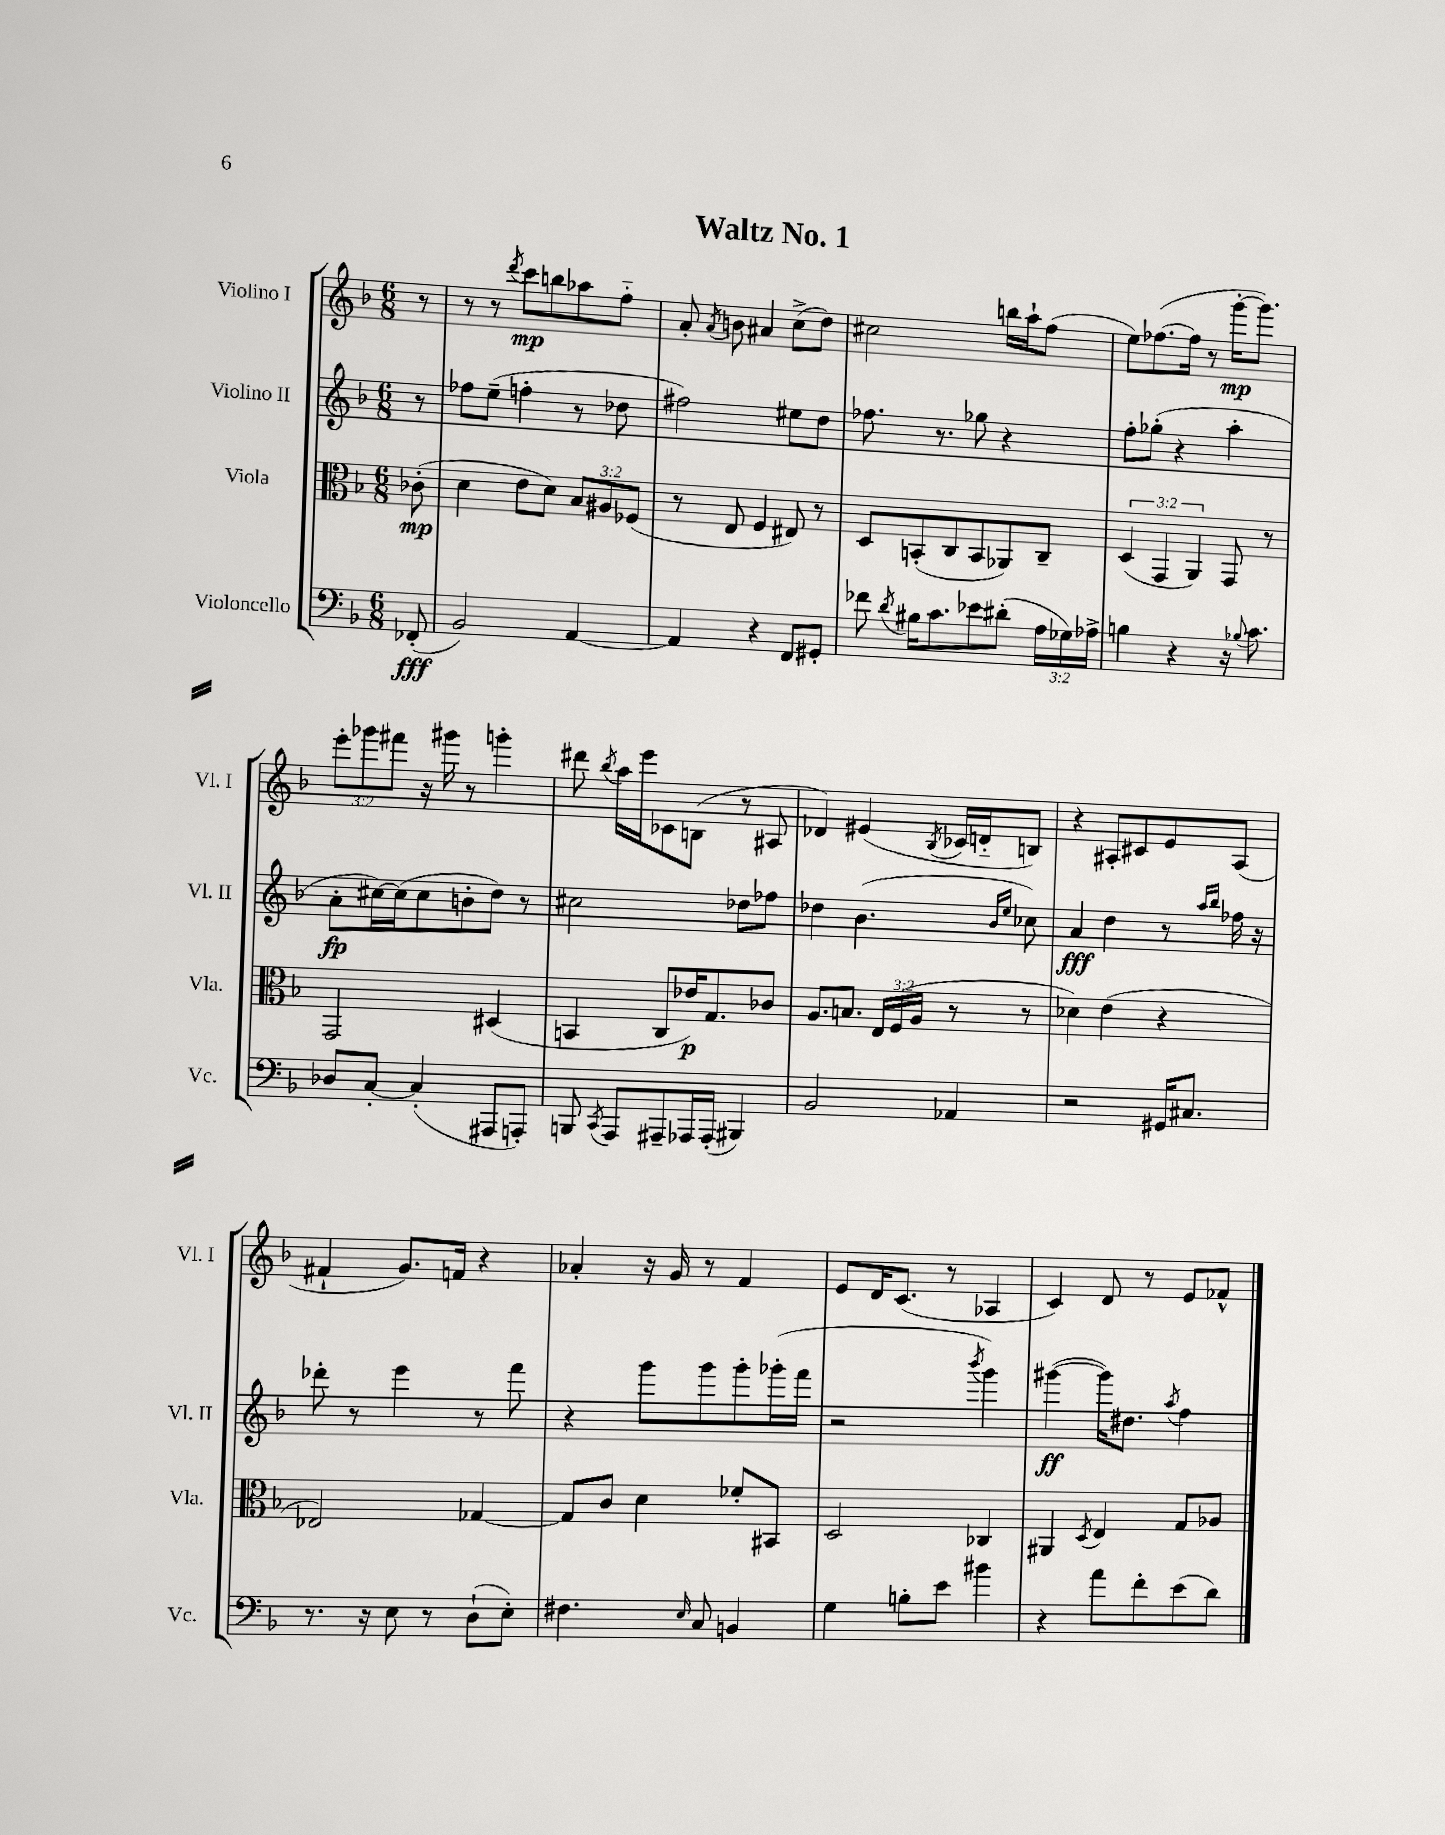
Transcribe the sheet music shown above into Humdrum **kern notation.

**kern	**kern	**kern	**kern
*staff4	*staff3	*staff2	*staff1
*clefF4	*clefC3	*clefG2	*clefG2
*k[b-]	*k[b-]	*k[b-]	*k[b-]
*M6/8	*M6/8	*M6/8	*M6/8
(8FF-'	(8c-'	8r	8r
=	=	=	=
2BB-)	4d	8ff-	8r
.	.	(8ee~	8r
.	.	.	8qddd
.	8e	4ff'	8ccc
.	8d)	.	8bb
[4AA	12B-	8r	8aa-
.	12A#	.	.
.	.	8dd-	8ff'~
.	(12F-	.	.
=	=	=	=
4AA]	8r	2ff#)	8a'
.	.	.	8qa
.	8E	.	8b
4r	4F	.	4a#
8FF	8E#)	8ee#	(8cc^
8GG#'	8r	8dd	8dd)
=	=	=	=
8f-	8D	8.ff-	2cc#
8qd	.	.	.
16B#	(8BB'	.	.
8.c	.	8.r	.
.	8C	.	.
8e-	8BB	8gg-	.
(8d#'	8AA-)	4r	16bb
.	.	.	16aa`
24A	8C~	.	(8ff
24G-)	.	.	.
24A-^	.	.	.
=	=	=	=
4B	(6D	8ff'	8ee)
.	.	(8gg-'	([8.ff-
.	6GG	.	.
4r	.	4r	.
.	.	.	16ff-]
.	6AA)	.	.
.	.	.	8r
16r	8GG	4aa'	[16ggg'
8qqB-	.	.	.
8.c	.	.	8.ggg])
.	8r	.	.
=	=	=	=
8D-	2GG	8a'	12eee'
.	.	.	12ggg-
[8C'	.	[16cc#)	.
.	.	.	12fff#
.	.	(16cc#]	.
(4C']	.	8cc#	16r
.	.	.	16ggg#
.	.	8b'	8r
8AAA#	(4D#	8dd)	4ggg'
8AAA')	.	8r	.
=	=	=	=
8BBB	4BB	2cc#	8ddd#
8qCC	.	.	8qbb-
8AAA	.	.	16aa
.	.	.	16eee
8AAA#~	8C	.	8c-
16AAA-	16e-)	.	(8B
(16AAA-'	8.G	.	.
4BBB#)	.	8dd-	8r
.	8c-	8ff-	8A#
=	=	=	=
2BB-	8.A	4dd-	4d-)
.	8.B	.	.
.	.	(4.b-	(4e#
.	24E	.	.
.	(24F	.	.
.	24A	.	.
.	.	.	8qB-
4AA-	8r	.	16c-
.	.	.	16d'~
.	.	16qqb-	.
.	.	16qqee	.
.	8r	8cc-)	8B)
=	=	=	=
2r	4d-)	4a	4r
.	(4e	4dd	8A#'
.	.	.	8c#
16GG#	4r	8r	8e
8.C#	.	.	.
.	.	16qqaa	.
.	.	16qqbb-	.
.	.	16ff-	(8A#
.	.	16r	.
=	=	=	=
8.r	2E-)	8ddd-'	4f#`
.	.	8r	.
16r	.	.	.
8E	.	4eee	8.g)
8r	.	.	.
.	.	.	16f
(8D`	[4G-	8r	4r
8E')	.	8fff	.
=	=	=	=
4.F#	8G-]	4r	4a-'
.	8c	.	.
.	4d	8ggg	16r
.	.	.	16g
16qqE	.	.	.
8C	.	8ggg	8r
4BB	8f-'	8ggg'	4f
.	8BB#	(16ggg-'	.
.	.	16fff	.
=	=	=	=
4G	2D	2r	8e
.	.	.	16d
.	.	.	(8.c
8B'	.	.	.
8e	.	.	8r
.	.	8qbbb-	.
4b#	4C-	4ggg)	4A-
=	=	=	=
4r	4AA#	([4ggg#	4c)
.	8qD	.	.
8a	4E	16ggg#])	8d
.	.	8.dd#	.
8f'	.	.	8r
.	.	8qaa	.
(8e	8G	4ff	8e
8d)	8A-	.	8f-^^
==	==	==	==
*-	*-	*-	*-
